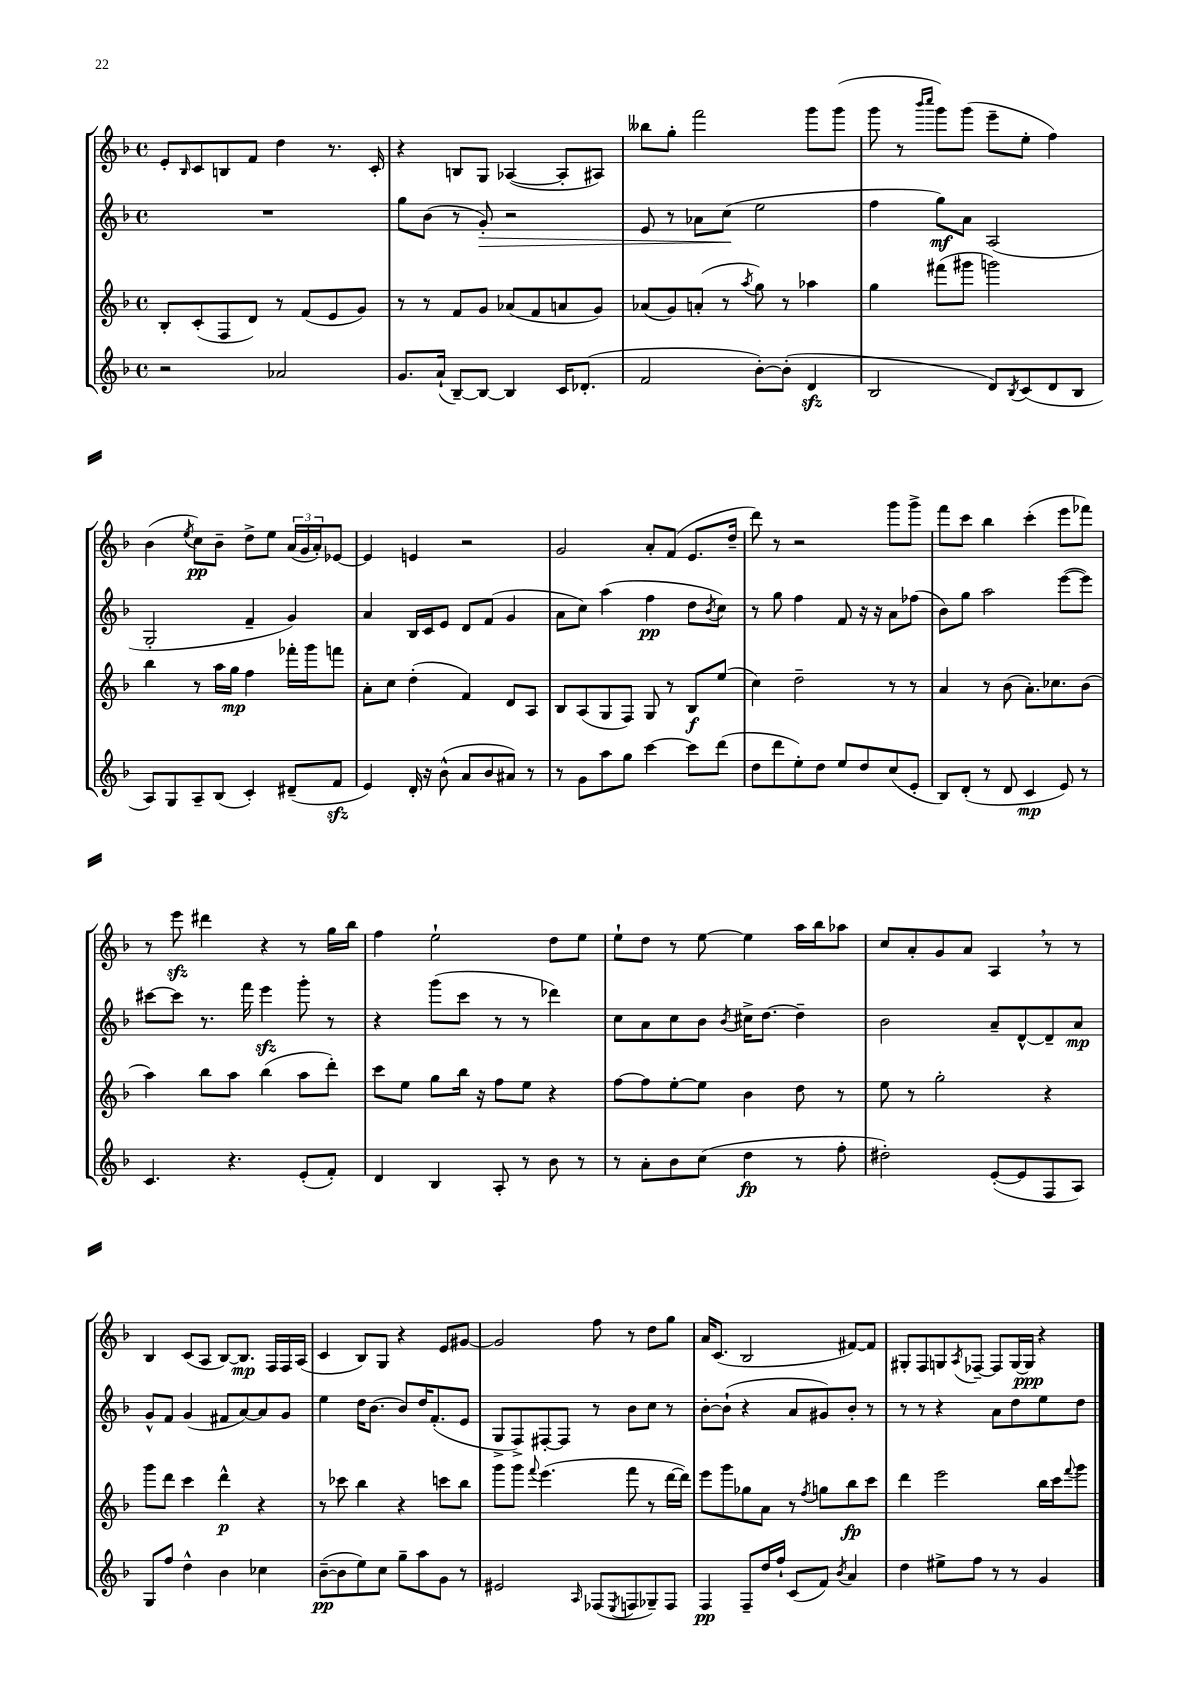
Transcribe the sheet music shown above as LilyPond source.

<<
\new StaffGroup <<
\new Staff = "s0" {
    \clef treble \key f \major \defaultTimeSignature \time 4/4
    e'8-. \grace { bes16 } c'8 b8 f'8 d''4 r8. c'16-. |
    r4 b8 g8 aes4~( aes8-. ais8) |
    beses''8 g''8-. f'''2 g'''8 g'''8( |
    g'''8 r8 \grace { bes'''16 c''''16 } g'''8) g'''8( e'''8-- e''8-. f''4) |
    bes'4( \acciaccatura { e''8 } c''8\pp) bes'8-- d''8-> e''8 \tuplet 3/2 { a'16( g'16 a'16-.) } ees'8~ |
    ees'4 e'4 r2 |
    g'2 a'8-. f'8( e'8. d''16-- |
    d'''8) r8 r2 g'''8 g'''8-> |
    f'''8 c'''8 bes''4 c'''4-.( e'''8 fes'''8) |
    r8 e'''8\sfz dis'''4 r4 r8 g''16 bes''16 |
    f''4 e''2-! d''8 e''8 |
    e''8-! d''8 r8 e''8~ e''4 a''16 bes''16 aes''8 |
    c''8 a'8-. g'8 a'8 a4 \breathe r8 r8 |
    bes4 c'8( a8 bes8~) bes8.\mp f16 f16 a16( |
    c'4 bes8) g8 r4 e'8 gis'8~ |
    gis'2 f''8 r8 d''8 g''8 |
    a'16 c'8.( bes2 fis'8~) fis'8 |
    gis8-. f8 g8 \acciaccatura { a8 } fes8~-- fes8 g16~ g16\ppp r4 \bar "|." |
}
\new Staff = "s1" {
    \clef treble \key f \major \defaultTimeSignature \time 4/4
    R1 |
    g''8 bes'8( r8 g'8-.\>) r2 |
    e'8 r8 aes'8 c''8\!( e''2 |
    f''4 g''8\mf) a'8 a2( |
    g2-. f'4-- g'4) |
    a'4 bes16 c'16 e'8 d'8 f'8( g'4 |
    a'8 c''8) a''4( f''4\pp d''8 \acciaccatura { bes'8 } c''8) |
    r8 g''8 f''4 f'8 r16 r16 a'8 fes''8( |
    bes'8) g''8 a''2 e'''8~( e'''8) |
    cis'''8~ cis'''8 r8. f'''16 e'''4\sfz g'''8-. r8 |
    r4 g'''8( c'''8 r8 r8 des'''4) |
    c''8 a'8 c''8 bes'8 \acciaccatura { bes'8 } cis''16-> d''8.~ d''4-- |
    bes'2 a'8-- d'8~-^ d'8-- a'8\mp |
    g'8-^ f'8 g'4( fis'8 a'8~) a'8 g'8 |
    e''4 d''16 bes'8.( bes'8) d''16 f'8.-.( e'8 |
    g8-> f8->) fis8~-. fis8 r8 bes'8 c''8 r8 |
    bes'8~-. bes'8-!( r4 a'8 gis'8) bes'8-. r8 |
    r8 r8 r4 a'8 d''8 e''8 d''8 \bar "|." |
}
\new Staff = "s2" {
    \clef treble \key f \major \defaultTimeSignature \time 4/4
    bes8-. c'8-.( f8 d'8) r8 f'8( e'8 g'8) |
    r8 r8 f'8 g'8 aes'8( f'8 a'8 g'8) |
    aes'8( g'8) a'8-.( r8 \acciaccatura { a''8 } g''8) r8 aes''4 |
    g''4 fis'''8( gis'''8 g'''2) |
    bes''4 r8 a''16 g''16\mp f''4 fes'''16-. g'''16 f'''8 |
    a'8-. c''8 d''4-.( f'4) d'8 a8 |
    bes8 a8( g8 f8) g8 r8 bes8\f e''8( |
    c''4) d''2-- r8 r8 |
    a'4 r8 bes'8( a'8.-.) ces''8. bes'8( |
    a''4) bes''8 a''8 bes''4( a''8 d'''8-.) |
    c'''8 e''8 g''8 bes''16 r16 f''8 e''8 r4 |
    f''8~ f''8 e''8~-. e''8 bes'4 d''8 r8 |
    e''8 r8 g''2-. r4 |
    g'''8 d'''8 c'''4 d'''4-^\p r4 |
    r8 ces'''8 bes''4 r4 c'''8 bes''8 |
    g'''8 g'''8 \appoggiatura { f'''8 } e'''4.( f'''8 r8 d'''16~ d'''16) |
    e'''8 g'''8 ges''8 a'8 r8 \acciaccatura { f''8 } g''8 bes''8\fp c'''8 |
    d'''4 e'''2 bes''16 c'''16 \appoggiatura { f'''8 } g'''8 \bar "|." |
}
\new Staff = "s3" {
    \clef treble \key f \major \defaultTimeSignature \time 4/4
    r2 aes'2 |
    g'8. a'16-!( bes8~--) bes8~ bes4 c'16 des'8.-.( |
    f'2 bes'8~-.) bes'8-.( d'4\sfz |
    bes2 d'8) \acciaccatura { bes8 } c'8( d'8 bes8 |
    a8) g8 a8-- bes8( c'4-.) dis'8--( f'8\sfz |
    e'4) d'16-. r16 bes'8-^( a'8 bes'8 ais'8) r8 |
    r8 g'8 a''8 g''8 c'''4~ c'''8 d'''8( |
    d''8 d'''8 e''8-.) d''8 e''8 d''8 c''8( e'8-. |
    bes8) d'8-.( r8 d'8 c'4\mp e'8) r8 |
    c'4. r4. e'8-.( f'8-.) |
    d'4 bes4 a8-. r8 bes'8 r8 |
    r8 a'8-. bes'8 c''8( d''4\fp r8 f''8-. |
    dis''2-.) e'8~-.( e'8 f8 a8) |
    g8 f''8 d''4-^ bes'4 ces''4 |
    bes'8~--\pp( bes'8 e''8) c''8 g''8-- a''8 g'8 r8 |
    eis'2 \grace { a16 } fes8( \acciaccatura { e8 } f8 ges8--) f8 |
    f4\pp f8-- d''16 f''16-! c'8( f'8) \acciaccatura { bes'8 } a'4 |
    d''4 eis''8-> f''8 r8 r8 g'4 \bar "|." |
}
>>
>>
\layout { \context { \Score \remove "Bar_number_engraver" } }
